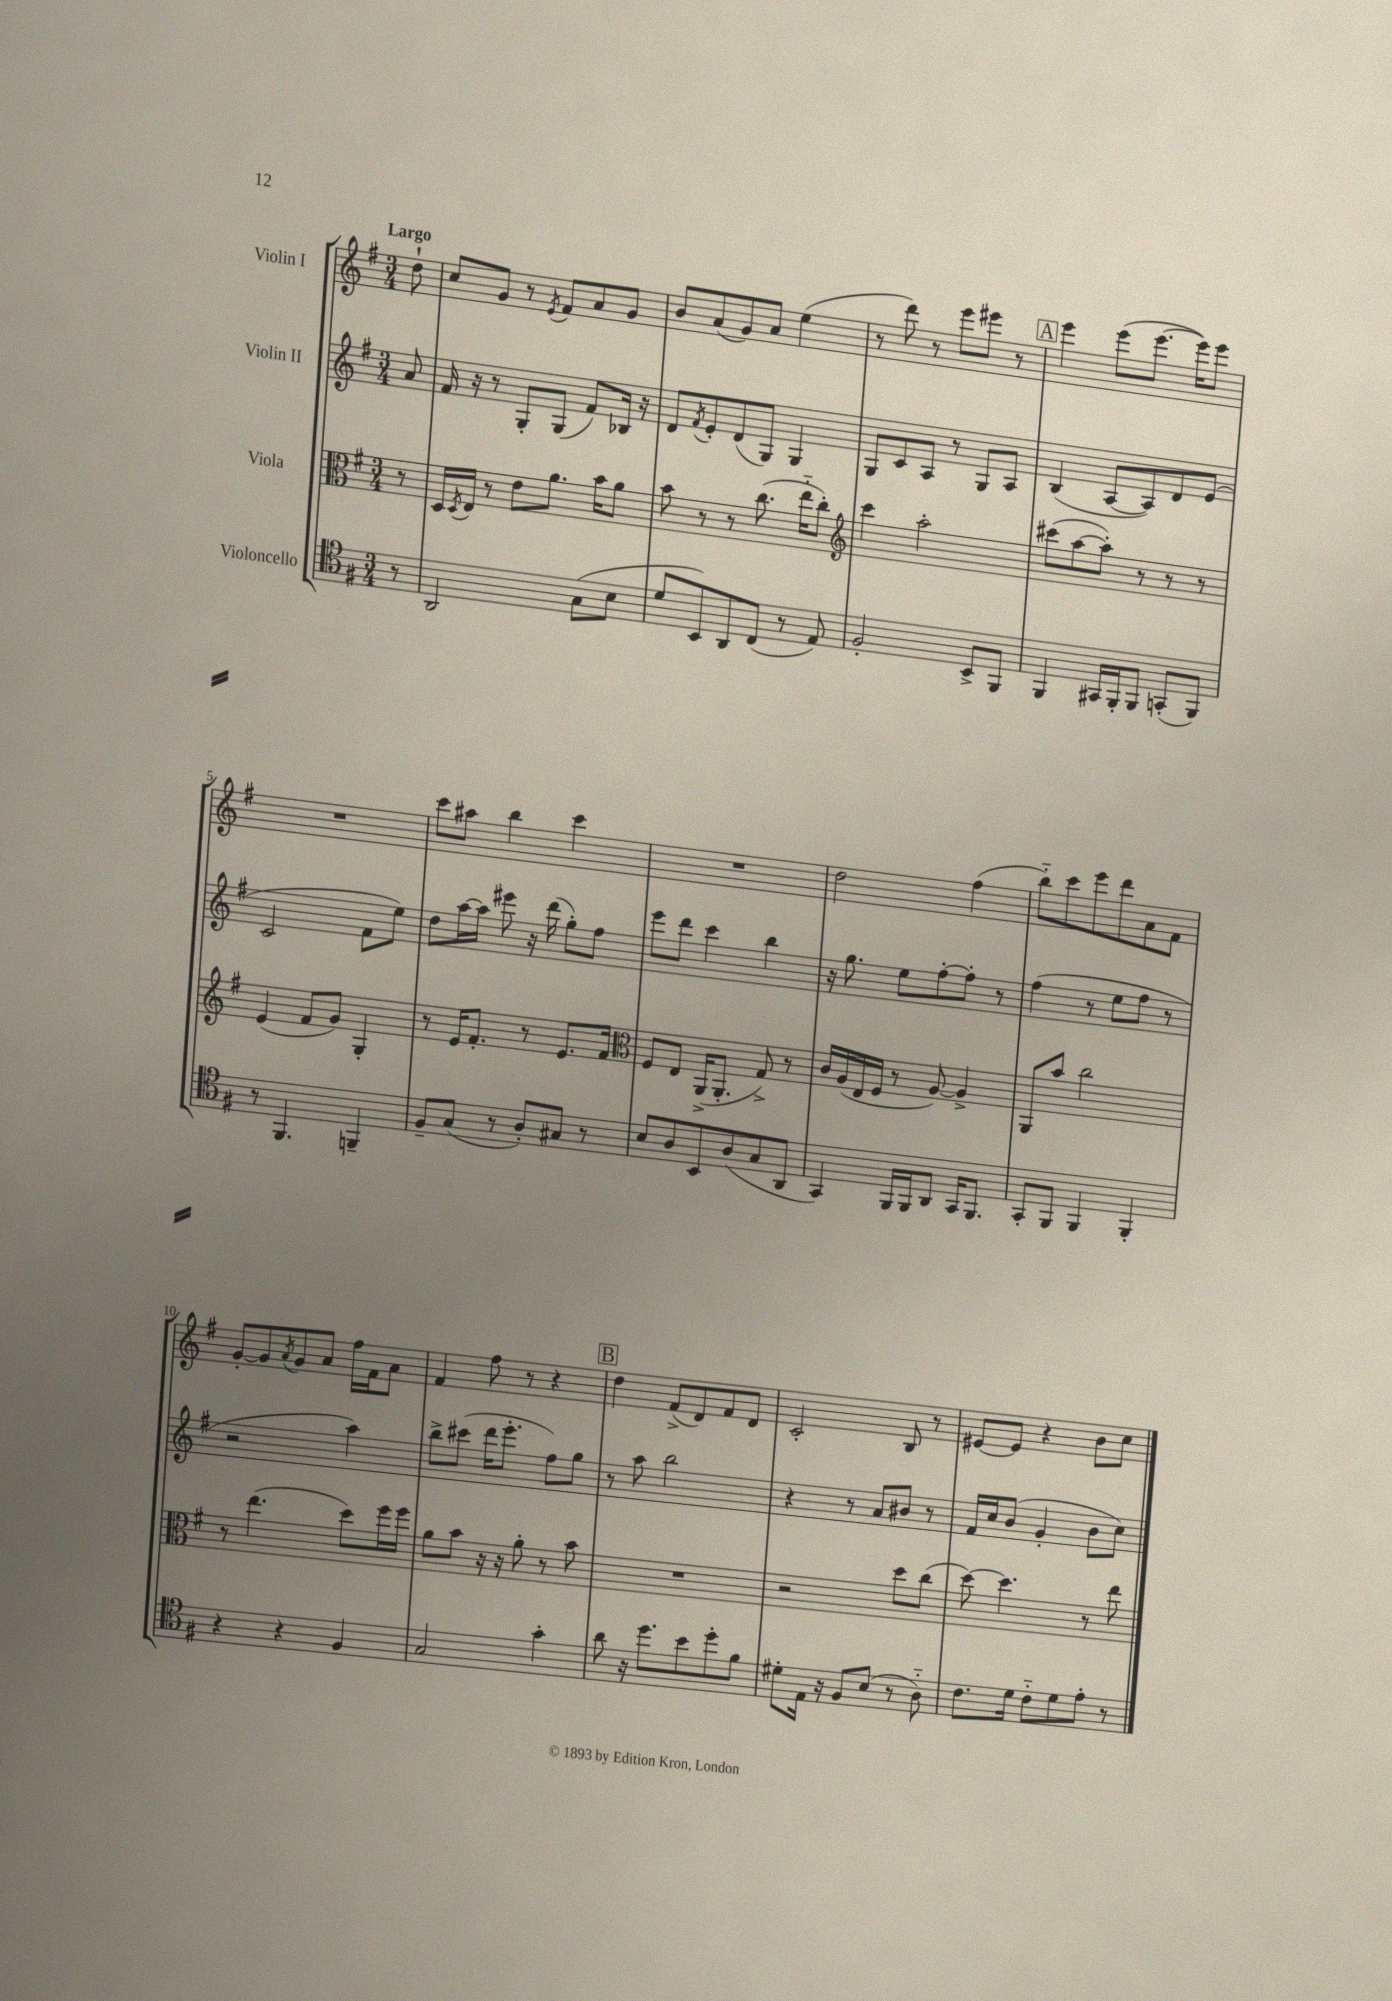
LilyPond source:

<<
\new StaffGroup <<
\new Staff = "s0" \with { instrumentName = "Violin I" } {
    \clef treble \key g \major \numericTimeSignature \time 3/4 \partial 8 \tempo "Largo"
    d''8-! |
    c''8 g'8 r8 \acciaccatura { e'8 } fis'8 a'8 g'8 |
    b'8 a'8( g'8) a'8 e''4( |
    r8 d'''8) r8 e'''8 eis'''8 r8 |
    \mark \markup { \box "A" } e'''4 e'''8( e'''8.~ e'''16) e'''8 |
    R2. |
    c'''8 ais''8 b''4 c'''4 |
    R2. |
    d''2 fis''4( |
    b''8-_) c'''8 e'''8 d'''8 a'8 fis'8 |
    g'8~-. g'8 \acciaccatura { a'8 } g'8 a'8 fis''16 fis'16 a'8 |
    fis'4 fis''8 r8 r4 |
    \mark \markup { \box "B" } d''4 fis'8->( d'8) fis'8 d'8 |
    c'2-. b8 r8 |
    eis'8~ eis'8 r4 b'8 c''8 \bar "|." |
}
\new Staff = "s1" \with { instrumentName = "Violin II" } {
    \clef treble \key g \major \numericTimeSignature \time 3/4 \partial 8
    a'8 |
    fis'16 r16 r8 g8-. g8( fis'8) bes16 r16 |
    d'8 \acciaccatura { fis'8 } e'8-. d'8( g8) g4 |
    g8 c'8 a8 r8 g8 a8 |
    \mark \markup { \box "A" } b4( a8~ a8) d'8 e'8( |
    c'2 fis'8 e''8) |
    d''8 a''16~ a''16 eis'''8 r16 d'''16( g''8-.) fis''8 |
    e'''8 d'''8 c'''4 b''4 |
    r16 g''8. e''8 fis''8~-. fis''8-. r8 |
    fis''4( r8 e''8 fis''8 r8 |
    r2 a''4) |
    b''8-> cis'''8( d'''16 e'''8.-. fis''8) g''8 |
    \mark \markup { \box "B" } r8 a''8 b''2 |
    r4 r8 a'8 bis'8 r8 |
    fis'16 c''16 b'8( g'4-. b'8 c''8) \bar "|." |
}
\new Staff = "s2" \with { instrumentName = "Viola" } {
    \clef alto \key g \major \numericTimeSignature \time 3/4 \partial 8
    r8 |
    d16 \acciaccatura { d8 } e16 r8 e'8 a'8. b'16 a'8 |
    b'8 r8 r8 c''8.( e''16-_ c''8-.) |
    \clef treble c'''4 a''2-. |
    \mark \markup { \box "A" } cis'''8( a''8~ a''8-.) r8 r8 r8 |
    e'4( fis'8 g'8) g4-. |
    r8 e'16 fis'8.-. r8 e'8. fis'16 |
    \clef alto fis8 e8 a,16->( a,8.-. g8->) r8 |
    c'16 a16( e16 fis16 r8 a8~) a4-> |
    a,8 b'8 c''2 |
    r8 e''4.( d''8) fis''16 fis''16 |
    a'8 b'8 r16 r16 a'8-. r8 b'8 |
    \mark \markup { \box "B" } R2. |
    r2 d''8 c''8( |
    d''8~) d''4. r8 e''8 \bar "|." |
}
\new Staff = "s3" \with { instrumentName = "Violoncello" } {
    \clef tenor \key g \major \numericTimeSignature \time 3/4 \partial 8
    r8 |
    a,2 g8( b8 |
    d'8 b,8) a,8 c8( r8 e8) |
    fis2-. b,8-> fis,8 |
    \mark \markup { \box "A" } fis,4 gis,16 fis,16-. fis,8 g,8-.( fis,8) |
    r8 fis,4. f,4-- |
    fis8-- g8( r8 a8-.) gis8 r8 |
    b8 a8 b,8 a8( g8 a,8 |
    g,4) fis,16 fis,16 a,8 g,16 fis,8. |
    g,8-. fis,8 fis,4 fis,4-. |
    r4 r4 fis4 |
    g2 g'4-. |
    \mark \markup { \box "B" } a'8 r16 d''8. b'8 d''8-. fis'8 |
    dis'8-. e16 r16 fis8 b8( r8 a8-_) |
    c'8. d'16 c'8-_ d'8 e'8-. r8 \bar "|." |
}
>>
>>
